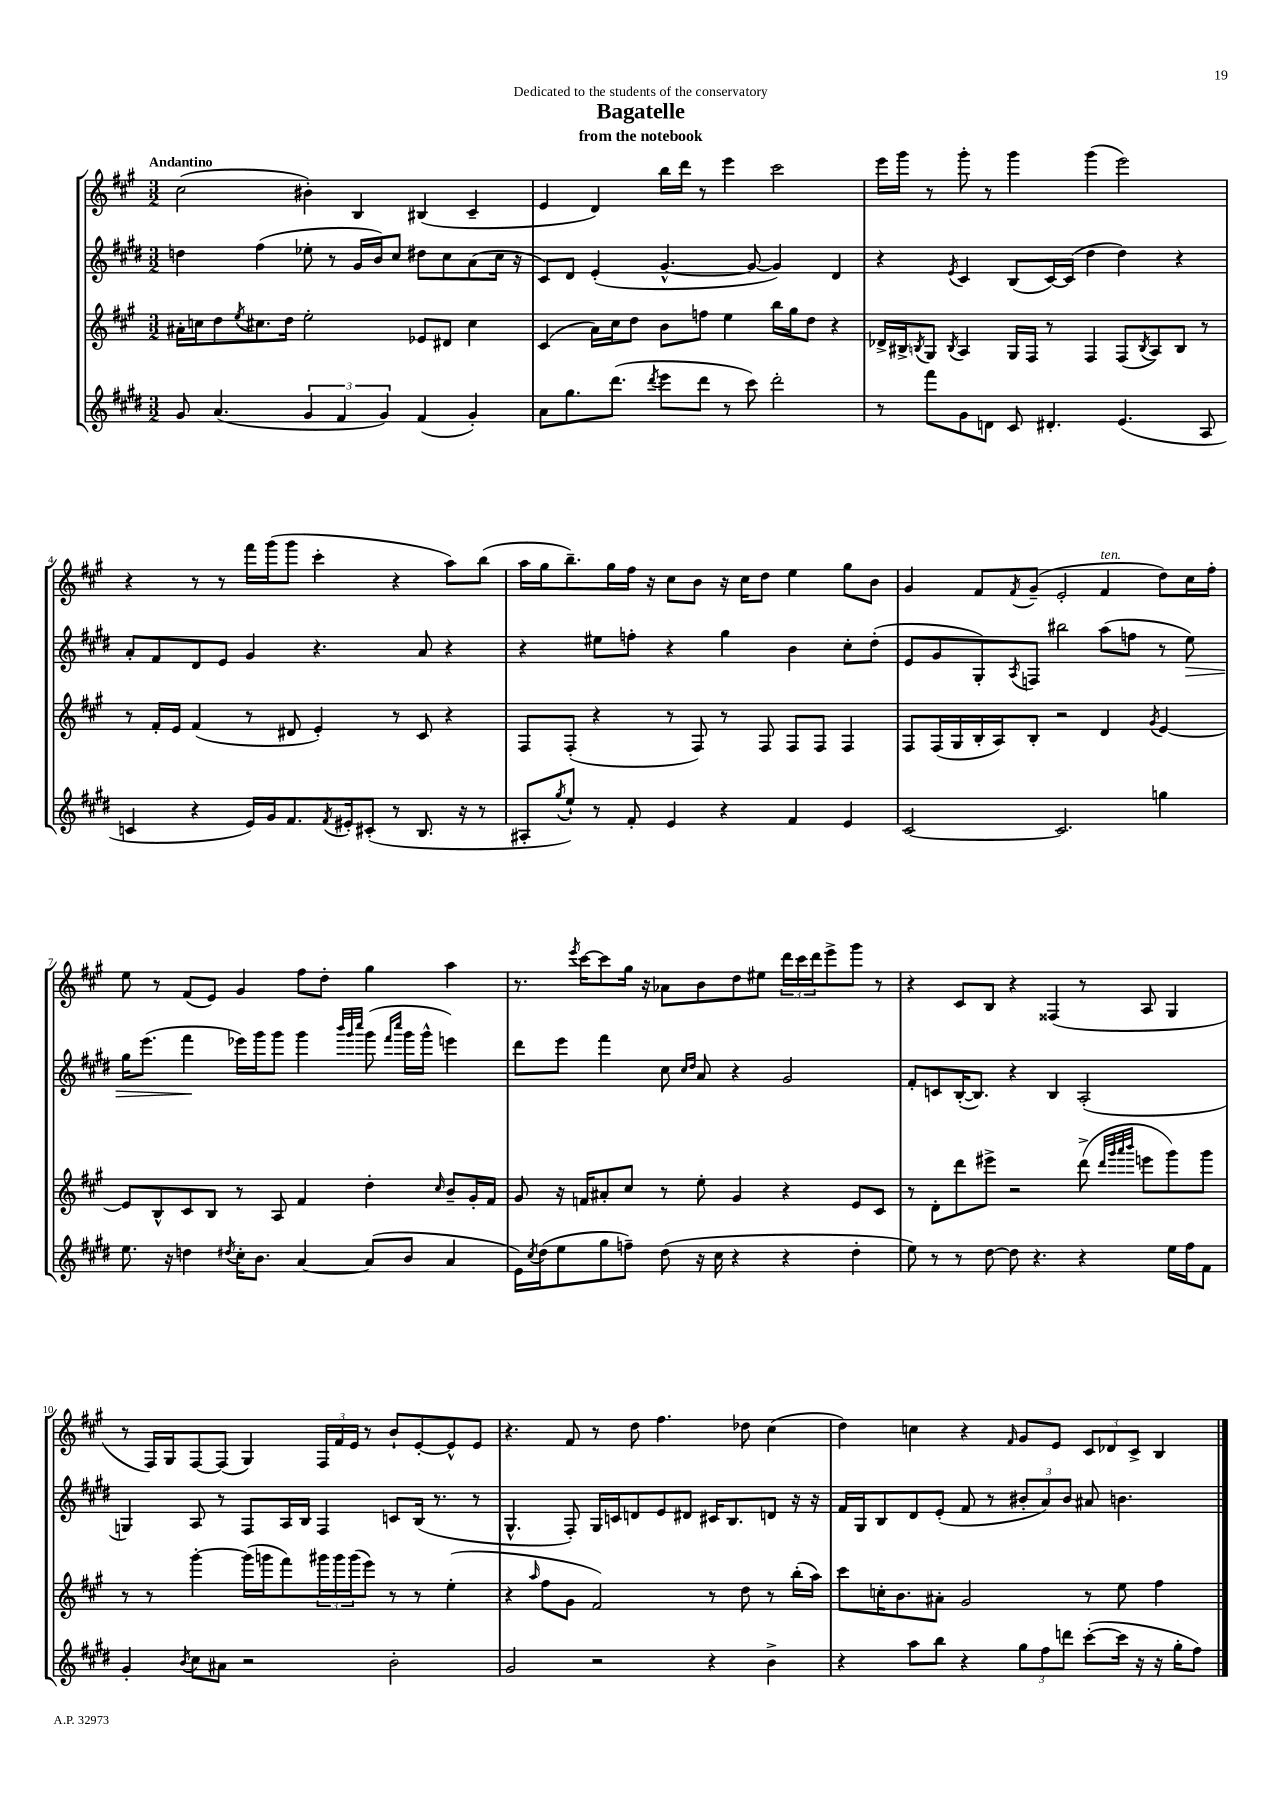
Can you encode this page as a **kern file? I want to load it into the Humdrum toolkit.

**kern	**kern	**kern	**dynam	**kern
*part4	*part3	*part2	*part2	*part1
*staff4	*staff3	*staff2	*staff2	*staff1
*clefG2	*clefG2	*clefG2	*	*clefG2
*k[f#c#g#d#]	*k[f#c#g#]	*k[f#c#g#d#]	*	*k[f#c#g#]
*M3/2	*M3/2	*M3/2	*	*M3/2
=1	=1	=1	=1	=1
!	!	!	!	!LO:TX:a:B:t=Andantino
8g#/	16a#X'\LL	4ddn\	.	(2cc#\
.	16ccn\J	.	.	.
(4.a/	8dd\	.	.	.
.	8qee/	.	.	.
.	8.cc#X\	(4ff#\	.	.
.	16dd\Jk	.	.	.
6g#/	2ee'\	8ee-X'\	.	4b#X'\)
.	.	8r	.	.
6f#/	.	.	.	.
.	.	16g#/LL	.	4B/
.	.	16b/J)	.	.
6g#/)	.	.	.	.
.	.	8cc#/J	.	.
(4f#/	8e-X/L	8dd#X\L	.	(4B#X/
.	8d#X/J	8cc#\	.	.
4g#'/)	4cc#\	(8a\	.	4c#~/
.	.	16cc#\Jk	.	.
.	.	16r	.	.
=2	=2	=2	=2	=2
8a\L	(4c#/	8c#/L)	.	4e/
8.gg#\	.	8d#/J	.	.
.	16a\LL)	(4e'/	.	4d/)
(8.ddd#\J	16cc#\J	.	.	.
.	8dd\J	.	.	.
8qddd#/	.	.	.	.
8eee\L	8b\L	[4.g#^^/	.	16bb\LL
.	.	.	.	16ddd\JJ
8ddd#\J	8ffn\J	.	.	8r
8r	4ee\	.	.	4eee\
8ccc#\)	.	8g#/_	.	.
2ddd#'\	16bb\LL	4g#/])	.	2ccc#\
.	16gg#\J	.	.	.
.	8dd\J	.	.	.
.	4r	4d#/	.	.
=3	=3	=3	=3	=3
8r	16d-X^/LL	4r	.	16eee\LL
.	16B#X^/J	.	.	16ggg#\JJ
.	8qBn/	.	.	.
8fff#\L	8G#/J	.	.	8r
.	8qB/	8qe/	.	.
8g#\	4A/	4c#/	.	8ggg#'\
8dn\J	.	.	.	8r
8c#/	16G#/LL	(8B/L	.	4ggg#\
.	16F#/JJ	.	.	.
4.d#X'/	8r	[16c#/L)	.	.
.	.	(16c#/JJ]	.	.
.	4F#/	4dd#\	.	(4ggg#\
(4.e/	(8F#/L	4dd#\)	.	2eee\)
.	8qB/	.	.	.
.	8A/)	.	.	.
.	8B/J	4r	.	.
8A/	8r	.	.	.
!!LO:LB:g=z
=4	=4	=4	=4	=4
4cn/	8r	8a'/L	.	4r
.	16f#'/LL	8f#/	.	.
.	16e/JJ	.	.	.
4r	(4f#/	8d#/	.	8r
.	.	8e/J	.	8r
16e/LL)	8r	4g#/	.	16fff#\LL
16g#/J	.	.	.	(16ggg#\J
8.f#/	8d#X/	.	.	8ggg#\J
.	4e'/)	4.r	.	4ccc#'\
8qf#/	.	.	.	.
16e#X'/k	.	.	.	.
(8c#X'/J	.	.	.	.
8r	8r	.	.	4r
8.B/	8c#/	8a/	.	.
.	4r	4r	.	8aa\L)
16r	.	.	.	.
8r	.	.	.	(8bb\J
=5	=5	=5	=5	=5
8A#X'/L	8F#/L	4r	.	16aa\LL
.	.	.	.	16gg#\J
8qgg#/	.	.	.	.
8ee`/J)	(8F#'/J	.	.	8.bb~\)
8r	4r	8ee#X\L	.	.
.	.	.	.	16gg#\L
8f#'/	.	8ffn'\J	.	16ff#\JJ
.	.	.	.	16r
4e/	8r	4r	.	8cc#\L
.	8F#/)	.	.	8b\J
4r	8r	4gg#\	.	16r
.	.	.	.	16cc#\KL
.	8F#/	.	.	8dd\J
4f#/	8F#/L	4b\	.	4ee\
.	8F#/J	.	.	.
4e/	4F#/	8cc#'\L	.	8gg#\L
.	.	(8dd#'\J	.	8b\J
=6	=6	=6	=6	=6
[2c#/	8F#/L	8e/L	.	4g#/
.	(16F#/L	8g#/	.	.
.	16G#/	.	.	.
.	16B'/	8G#'/)	.	8f#/L
.	16A/J)	.	.	.
.	.	8qA/	.	8qf#/
.	8B'/J	8Fn/J	.	(8g#~/J
2.c#/]	2r	2bb#X\	.	2e'/
!	!	!	!	!LO:TX:a:i:t=ten.
.	4d/	(8aa\L	.	4f#/
.	.	8ffn\J	.	.
.	8qg#/	.	.	.
4ggn\	[4e/	8r	.	8dd\L)
!	!	!	!LO:HP:b	!
.	.	8ee\)	>	16cc#\L
.	.	.	.	16ff#'\JJ
!!LO:LB:g=z
=7	=7	=7	=7	=7
8.ee\	8e/L]	16gg#\KL	.	8ee\
.	.	(8.eee\J	.	.
.	8B^^/	.	.	8r
16r	.	.	.	.
4ddn\	8c#/	4fff#\	.	(8f#/L
.	8B/J	.	.	8e/J)
8qdd#X/	.	.	.	.
16cc#'\KL	8r	16eee-X\LL)	]	4g#/
8.b\J	.	16ggg#\J	.	.
.	8A/	8ggg#\J	.	.
[4a/	4f#/	4ggg#\	.	8ff#\L
.	.	.	.	8dd'\J
.	.	32qqbbb/LLL	.	.
.	.	32qqggg#/	.	.
.	.	32qqcccc#/JJJ	.	.
(8a/L]	4dd'\	(8ggg#\	.	4gg#\
.	.	16qqfff#/LL	.	.
.	.	16qqcccc#/JJ	.	.
8b/J	.	16ggg#\LL	.	.
.	.	16ggg#^^\JJ	.	.
.	16qqcc#/	.	.	.
4a/	8b~/L	4eeen\)	.	4aa\
.	16g#'/L	.	.	.
.	16f#/JJ	.	.	.
=8	=8	=8	=8	=8
16e\LL)	8g#/	8ddd#\L	.	8.r
8qcc#/	.	.	.	.
(16dd#\J	.	.	.	.
8ee\	16r	8eee\J	.	.
.	.	.	.	8qeee/
.	16fn/KL	.	.	[16ccc#\KL
8gg#\	8a#X'/	4fff#\	.	8ccc#\]
8ffn~\J)	8cc#/J	.	.	16gg#\Jk
.	.	.	.	16r
(8dd#\	8r	8cc#\	.	8a-X\L
.	.	16qqcc#/LL	.	.
.	.	16qqdd#/JJ	.	.
16r	8ee'\	8a/	.	8b\
16cc#\	.	.	.	.
4r	4g#/	4r	.	8dd\
.	.	.	.	8ee#X\J
4r	4r	2g#/	.	24ddd\LL
.	.	.	.	24ccc#\
.	.	.	.	24ddd\J
.	.	.	.	8eee^\
4dd#'\	8e/L	.	.	8ggg#\J
.	8c#/J	.	.	8r
=9	=9	=9	=9	=9
8ee\)	8r	8f#'/L	.	4r
8r	8d'\L	8cn/	.	.
8r	8ddd\	([16B'/K	.	8c#/L
.	.	8.B/J])	.	.
[8dd#\	8eee#X^\J	.	.	8B/J
8dd#\]	2r	4r	.	4r
4.r	.	.	.	.
.	.	4B/	.	(4F##X/
4r	(8ddd^\	(2A'/	.	8r
.	32qqddd/LLL	.	.	.
.	32qqggg#/	.	.	.
.	32qqaaa/	.	.	.
.	32qqbbb/JJJ	.	.	.
.	8eeen\L	.	.	8A/
16ee\LL	8ggg#\)	.	.	4G#/
16ff#\J	.	.	.	.
8f#\J	8ggg#\J	.	.	.
!!LO:LB:g=z
=10	=10	=10	=10	=10
4g#'/	8r	4Gn/)	.	8r
.	8r	.	.	16F#/LL)
.	.	.	.	16G#/J
8qb/	.	.	.	.
8cc#\L	[4ggg#'\	8A/	.	[8F#/
8a#X\J	.	8r	.	(8F#/J]
2r	(16ggg#\LL]	8F#/L	.	4G#/)
.	16gggn\J	.	.	.
.	8fff#\)	16A/L	.	.
.	.	16B/JJ	.	.
.	24ggg#X\L	4F#/	.	24F#/LL
.	24ggg#\	.	.	24f#/
.	(24ggg#\J	.	.	24e/JJ
.	8eee\J)	.	.	8r
2b'\	8r	8cn/L	.	8b`/L
.	8r	(16B/Jk	.	[8e'/
.	.	8.r	.	.
.	(4ee'\	.	.	8e^^/]
.	.	8r	.	8e/J
=11	=11	=11	=11	=11
2g#/	4r	4.G#^^/	.	4.r
.	16qqaa/	.	.	.
.	8ff#\L	.	.	.
.	8g#\J	8F#'/)	.	8f#/
2r	2f#/)	16G#/LL	.	8r
.	.	16cn/J	.	.
.	.	8dn/	.	8dd\
.	.	8e/	.	4.ff#\
.	.	8d#X/J	.	.
4r	8r	16c#X/KL	.	.
.	.	8.B/	.	.
.	8dd\	.	.	8dd-X\
4b^\	8r	8dn/J	.	(4cc#\
.	(16bb'\LL	16r	.	.
.	16aa\JJ)	16r	.	.
=12	=12	=12	=12	=12
4r	8ccc#\L	16f#/LL	.	4dd\)
.	.	16G#/J	.	.
.	16ccn'\K	8B/	.	.
.	8.b\	.	.	.
8aa\L	.	8d#/	.	4ccn\
8bb\J	8a#X'\J	(8e'/J	.	.
4r	2g#/	8f#/	.	4r
.	.	8r	.	.
.	.	.	.	16qqf#/
12gg#\L	.	12b#X'/L	.	8g#/L
12ff#\	.	12a/)	.	.
.	.	.	.	8e/J
12dddn\J	.	12b#/J	.	.
([8ccc#'\L	8r	8a#X/	.	12c#/L
.	.	.	.	12d-X/
16ccc#\Jk]	8ee\	4.bn\	.	.
.	.	.	.	12c#^/J
16r	.	.	.	.
16r	4ff#\	.	.	4B/
16gg#'\KL	.	.	.	.
8ff#\J)	.	.	.	.
==	==	==	==	==
*-	*-	*-	*-	*-
